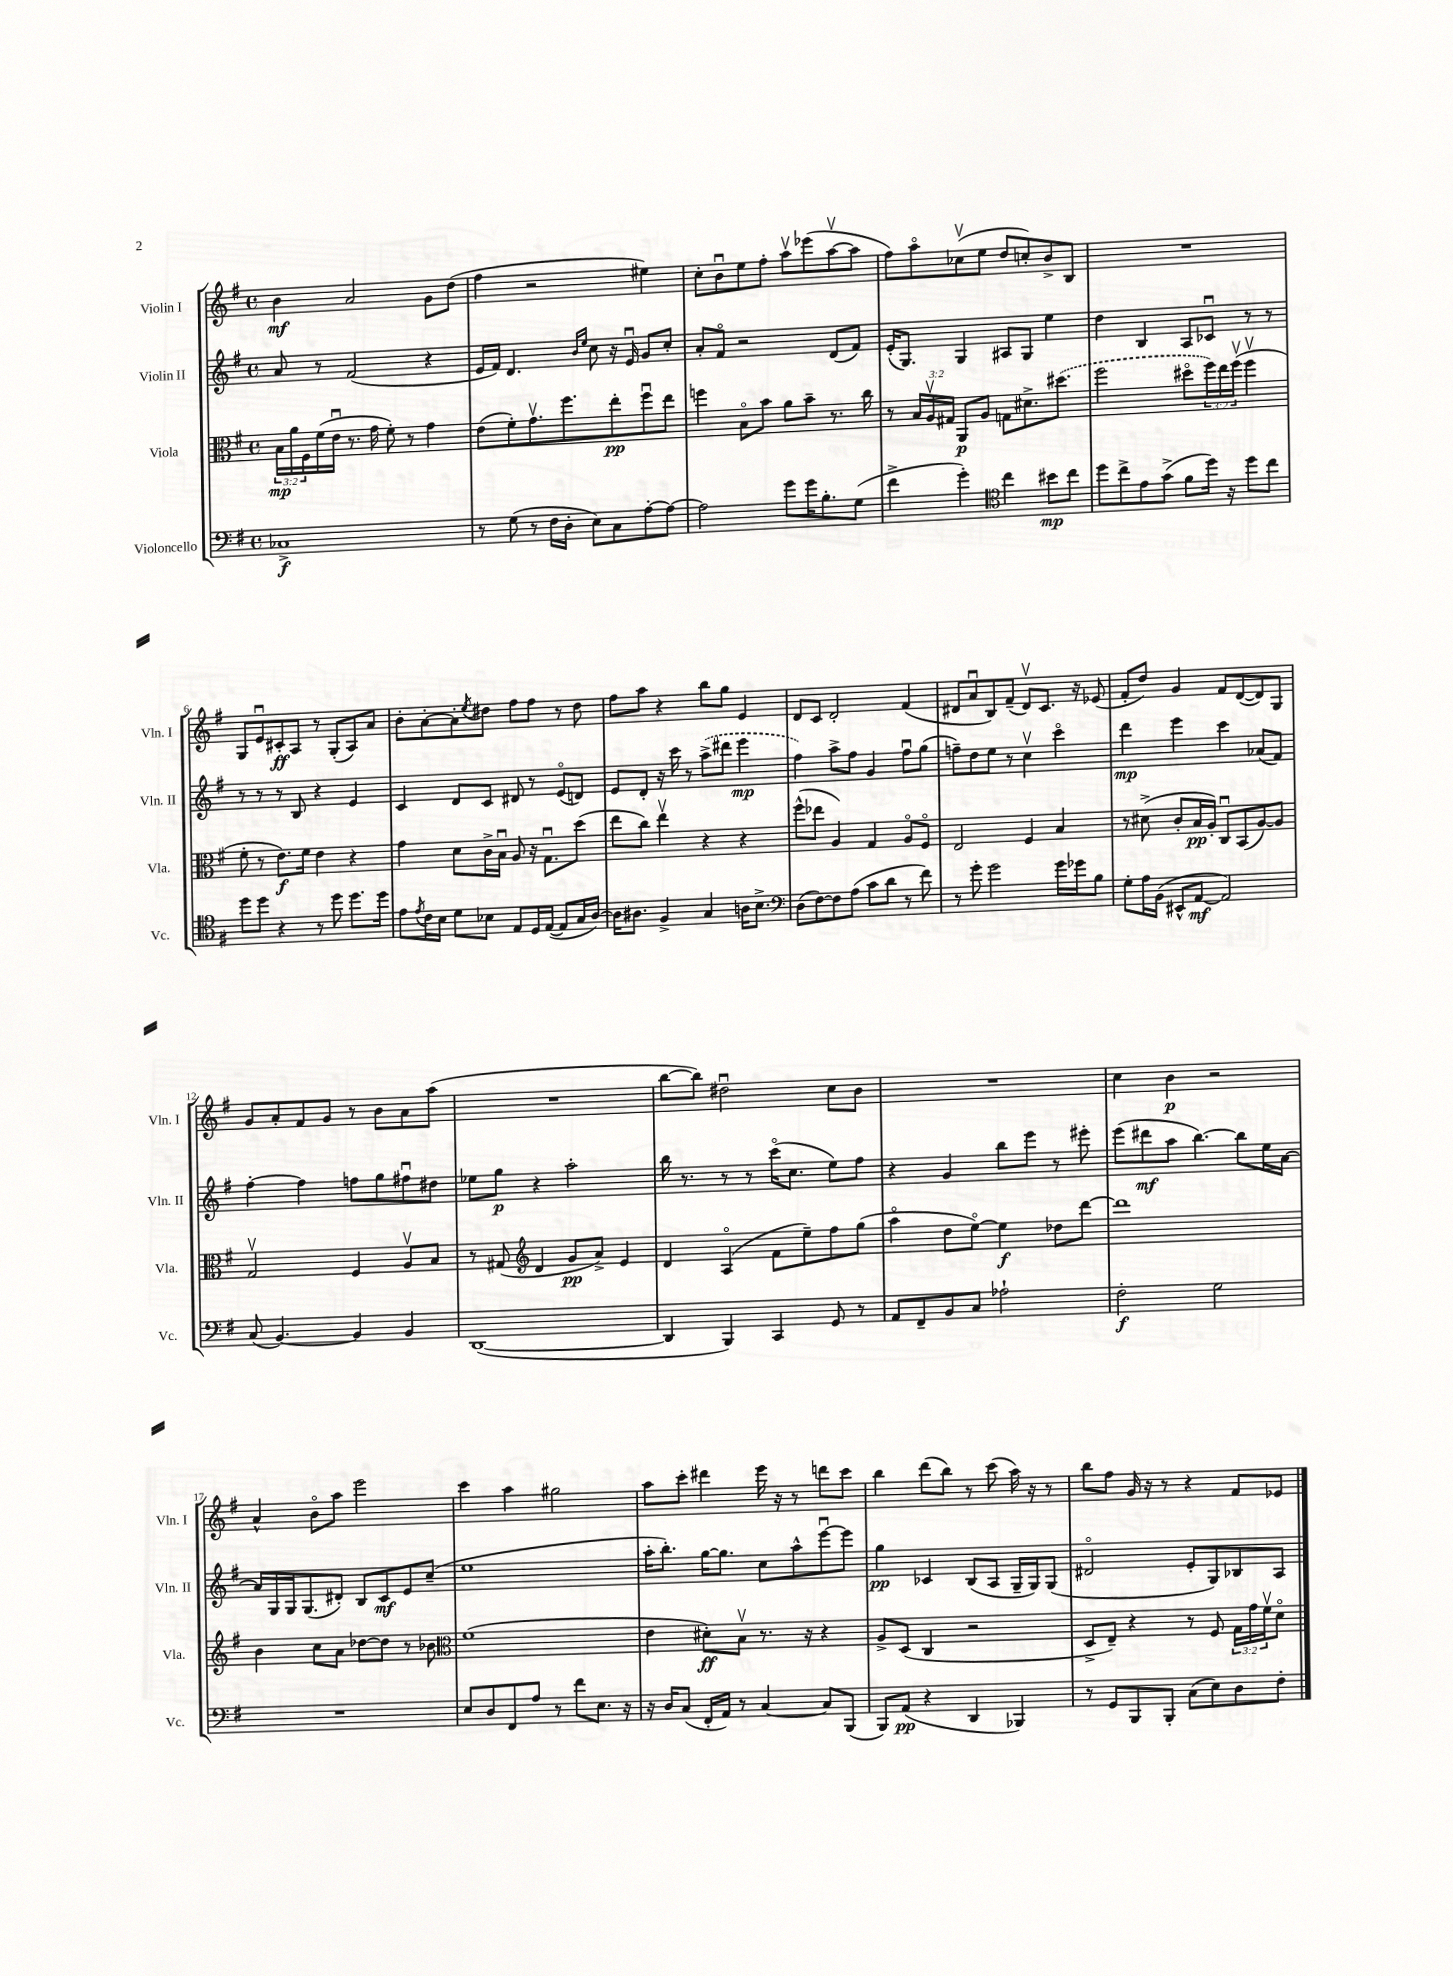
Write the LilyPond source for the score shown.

<<
\new StaffGroup <<
\new Staff = "s0" \with { instrumentName = "Violin I" shortInstrumentName = "Vln. I" } {
    \clef treble \key g \major \defaultTimeSignature \time 4/4
    b'4\mf a'2 g'8 d''8( |
    fis''4 r2 eis''4) |
    c''8-. b'8\downbow e''8 fis''8-. a''8\upbow ees'''8( a''8~\upbow a''8 |
    fis''8) a''8\flageolet ces''8\upbow( e''8 d''8 c''8-.) b'8-> b8 |
    R1 |
    g8 e'8\downbow cis'8-.\ff a8 r8 g8-.( a8) a'8 |
    b'8-. a'8~-. a'8-. \acciaccatura { e''8 } dis''8 fis''8 fis''8 r8 dis''8 |
    fis''8 a''8 r4 b''8 g''8 e'4 |
    d'8 c'8 d'2-. fis'4( |
    dis'8 a'8\downbow b8) fis'8--( dis'8\upbow) c'8. r16 ees'8( |
    fis'8-. d''8) g'4 fis'8 d'8~( d'8) g8 |
    g'8 a'8-. fis'8 g'8 r8 b'8 a'8 a''8( |
    R1 |
    b''8~ b''8) dis''2\downbow c''8 b'8 |
    R1 |
    c''4 b'4\p r2 |
    a'4-^ b'8\flageolet a''8 e'''2 |
    c'''4 a''4 gis''2 |
    a''8 c'''8-. dis'''4 e'''16 r16 r8 d'''8 c'''8 |
    b''4 d'''8( b''8) r8 c'''8( a''16) r16 r8 |
    b''8 fis''8 g'16 r16 r8 r4 fis'8 ees'8 \bar "|." |
}
\new Staff = "s1" \with { instrumentName = "Violin II" shortInstrumentName = "Vln. II" } {
    \clef treble \key g \major \defaultTimeSignature \time 4/4
    a'8 r8 fis'2( r4 |
    e'16 fis'16) d'4. \grace { b'16 e''16 } c''8 r16 e'16\downbow g'8 c''8-. |
    a'8-. fis'8\flageolet r2 d'8( fis'8) |
    e'16-.( g8.) g4 ais8 g8 e''4 |
    d''4 b4 a8 ces'8\downbow r8 r8 |
    r8 r8 r8 b8 r4 e'4 |
    c'4 d'8 c'8 dis'8 r8 e'8\flageolet( d'8) |
    e'8 d'8-. r16 c'''16 r8 \once \slurDashed a''8->( dis'''8 e'''4\mp |
    fis''4) a''8-> fis''8 g'4 fis''8\downbow g''8( |
    f''8--) d''8 e''8 r8 c''4\upbow c'''4\flageolet |
    d'''4\mp e'''4 c'''4 aes'8( fis'8) |
    fis''4~-. fis''4 f''8 g''8 fis''8\downbow dis''8 |
    ees''8 g''8\p r4 a''2-. |
    b''16 r8. r8 r8 c'''16\flageolet( c''8. e''8) fis''8 |
    r4 g'4 b''8 e'''8 r8 eis'''8-. |
    e'''8( dis'''8\mf a''8 b''4.~) b''8 e''16 a'16~ |
    a'16 g16 g16 g8.( dis'8-.) b8 c'8\mf e'8 c''8--( |
    e''1 |
    a''16-. b''8.-.) g''16~ g''8. c''8 a''8-^ e'''8~\downbow e'''8 |
    g''4\pp ces'4 b8( a8 g16-- g16) g8( |
    dis'2\flageolet e'8-. g8) bes8 a8 \bar "|." |
}
\new Staff = "s2" \with { instrumentName = "Viola" shortInstrumentName = "Vla." } {
    \clef alto \key g \major \defaultTimeSignature \time 4/4 \override Staff.TupletNumber.text = #tuplet-number::calc-fraction-text
    \tuplet 3/2 { b16\mp a'16 fis16 } fis'16( e'16\downbow r8. g'16 fis'8-.) r8 g'4 |
    e'8( fis'8-.) g'8.\upbow fis''8. e''8-.\pp fis''8\downbow e''8 |
    f''4 b8\flageolet b'8 a'8 b'8-- r8. c''16 |
    r8 \tuplet 3/2 { b16 a16\upbow gis16 } a,8\p a8 g8 dis'8.-> \once \slurDashed dis''8.( |
    fis''2 dis''8\flageolet \tuplet 3/2 { fis''16) e''16 fis''16\upbow( } fis''4\upbow |
    fis'8-. r8 e'8.\f) fis'16 e'4 r4 |
    g'4 d'8 c'16-> b16\downbow a8 r16 g8.\downbow d''8( |
    e''8 c''8) e''4\upbow r4 r4 |
    fis''8-^( ees''8 a4) g4 a8\flageolet fis8\flageolet |
    e2 fis4 b4 |
    r8 dis'8->( c'8-. b16\pp a16-.) c8\downbow b,8( a8~) a8 |
    g2\upbow fis4 a8\upbow b8 |
    r8 gis8( \clef treble d'4 g'8\pp a'8->) e'4 |
    d'4 a4\flageolet( fis'8 e''8--) fis''8 g''8( |
    a''4\flageolet d''8 e''8~\flageolet) e''4\f des''8 d'''8~ |
    d'''1 |
    b'4 c''8 a'8 des''8~ des''8 r8 bes'8 |
    \clef alto fis'1( |
    e'4 dis'8-.\ff) b8\upbow r8. r16 r4 |
    a8-> d8( c4 r2 |
    d8-> e8--) r4 r8 fis8 \tuplet 3/2 { g16 g'16 fis'16\upbow } d'8\flageolet \bar "|." |
}
\new Staff = "s3" \with { instrumentName = "Violoncello" shortInstrumentName = "Vc." } {
    \clef bass \key g \major \defaultTimeSignature \time 4/4
    ces1->\f |
    r8 g8( r8 fis16 d16-. e8) c8 a8~-. a8~ |
    a2 g'8 g'16 b8.-. g8( |
    fis'4-> g'4-.) \clef tenor c''4 bis'8\mp c''8 |
    d''8 c''8-> e'8 g'8->( fis'8 d''16) r16 d''8 c''8 |
    d''8 d''8 r4 r8 d''8 d''8. d''16 |
    e'8 \acciaccatura { e'8 } c'16 b16 d'8 bes8 e8 d16 e16~( e8 g16 a16~) |
    a16 ais8. fis4-> g4 a16 b8.-> |
    \clef bass d8( fis8~) fis8 a8( c'8 d'8 r8 fis'8) |
    r8 g'8-. g'2 g'16 ges'16 b8 |
    g8-. a16 b,16( eis,8-^ a,8~\mf a,2) |
    c8( b,4.~) b,4 b,4 |
    d,1~( |
    d,4 b,,4) c,4 g,8 r8 |
    a,8 fis,8-- b,8 c8 aes2-! |
    fis2-.\f g2 |
    R1 |
    e8 d8 fis,8 a8 r8 fis'8 e8. r16 |
    r16 d16 c8( fis,16-. a,16) r8 c4~ c8 b,,8( |
    b,,8) a,8\pp( r4 d,4 bes,,4) |
    r8 g,8 b,,8 b,,8-. c8( e8) d8 fis8-. \bar "|." |
}
>>
>>
